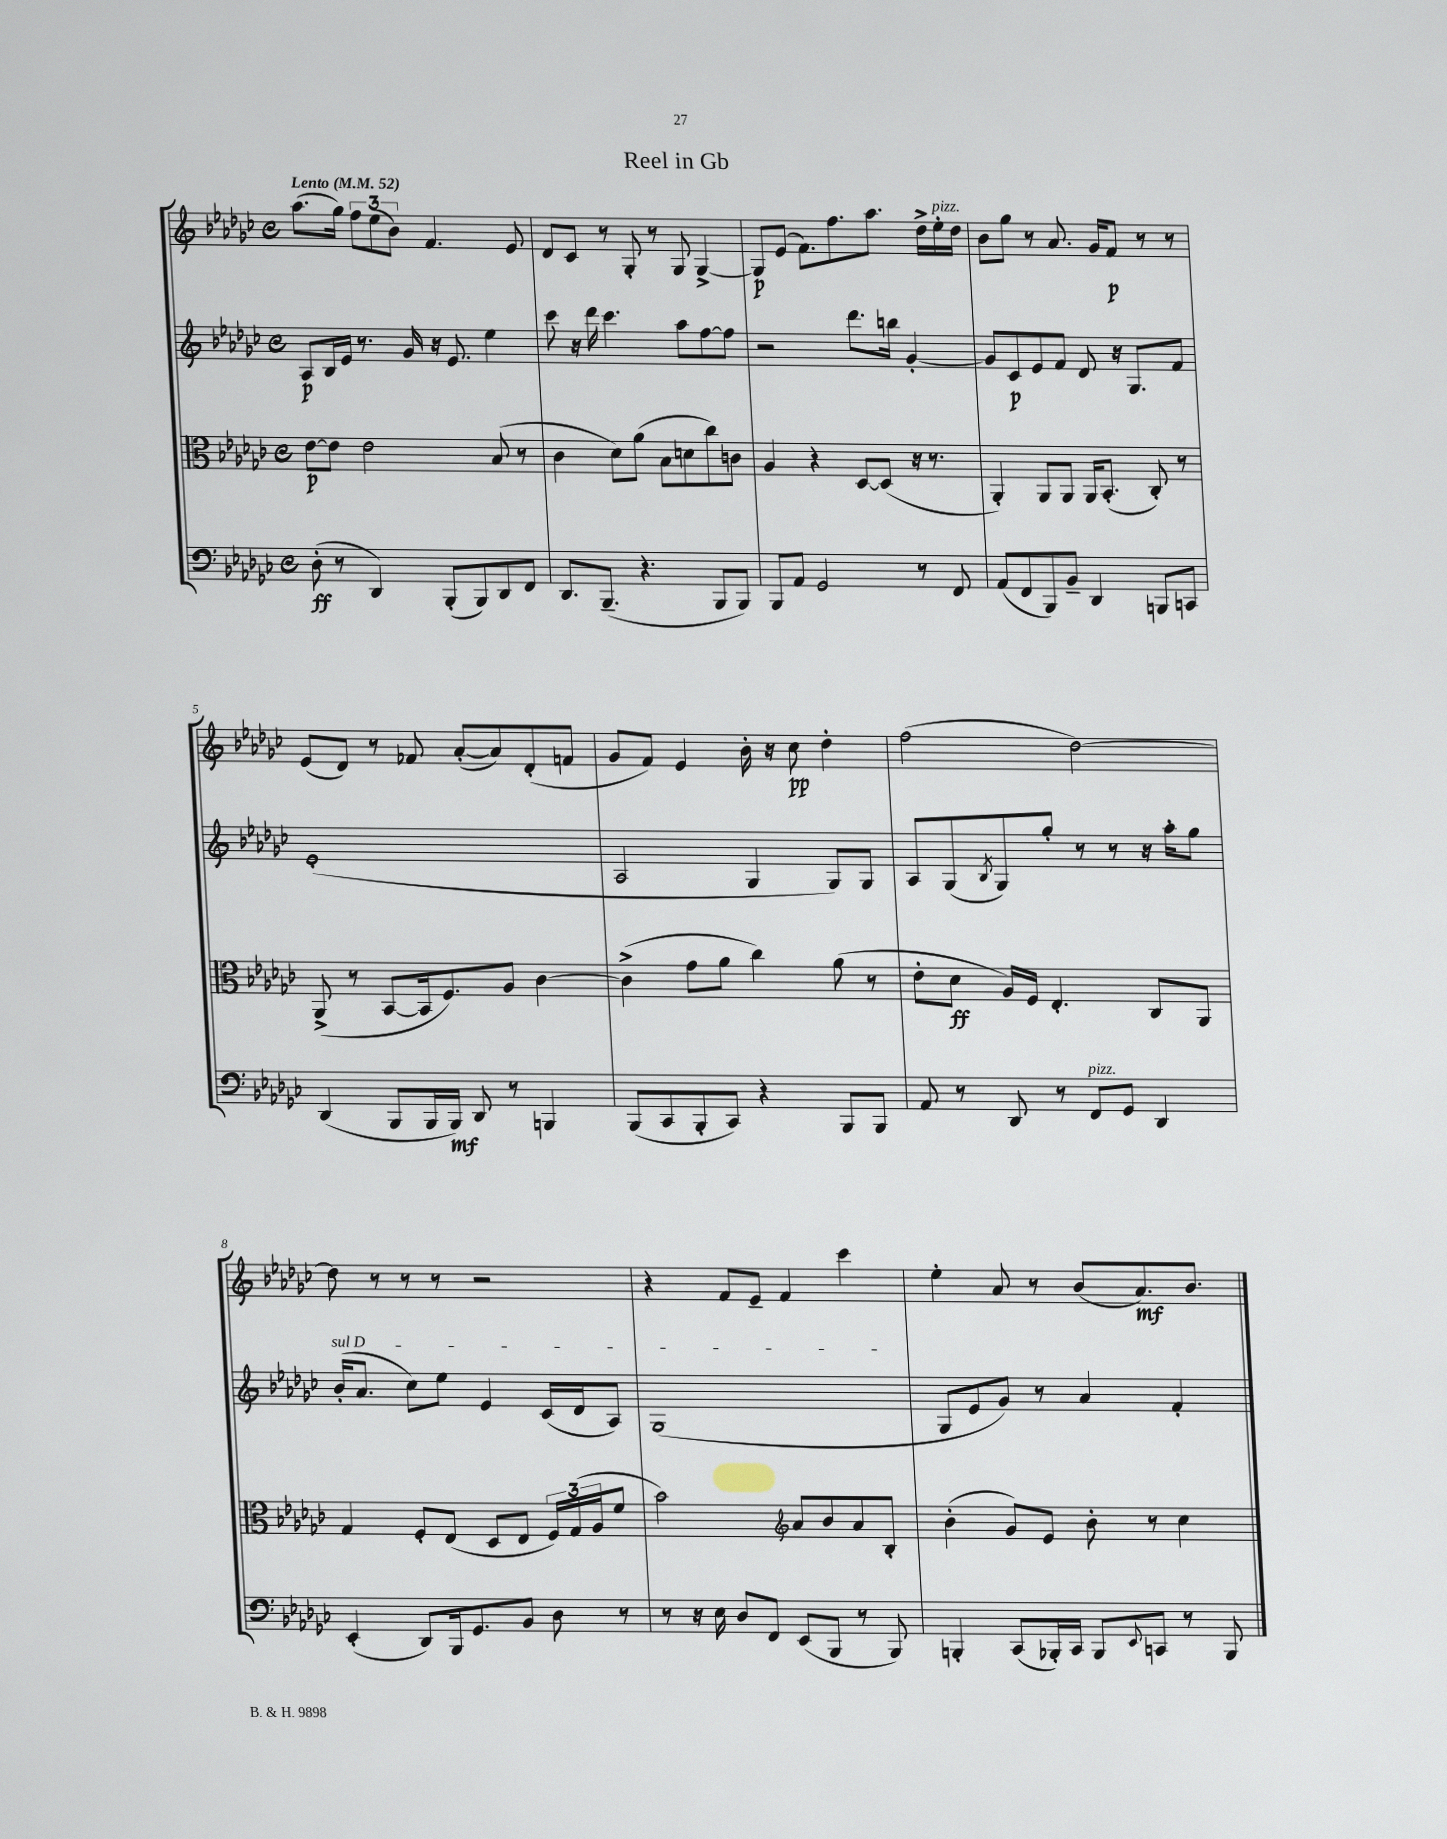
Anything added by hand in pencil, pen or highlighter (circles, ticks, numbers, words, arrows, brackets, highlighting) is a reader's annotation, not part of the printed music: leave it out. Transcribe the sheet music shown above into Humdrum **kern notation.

**kern	**kern	**kern	**kern
*staff4	*staff3	*staff2	*staff1
*clefF4	*clefC3	*clefG2	*clefG2
*k[b-e-a-d-g-c-]	*k[b-e-a-d-g-c-]	*k[b-e-a-d-g-c-]	*k[b-e-a-d-g-c-]
*M4/4	*M4/4	*M4/4	*M4/4
*met(c)	*met(c)	*met(c)	*met(c)
*MM52	*MM52	*MM52	*MM52
(8D-'	[8e-	8A-	(8.aa-
8r	8e-]	16B-	.
.	.	16e-	16gg-)
4DD-)	2e-	8.r	12ff
.	.	.	(12ee-
.	.	.	12b-)
.	.	16g-	.
(8BBB-'	.	16r	4.f
.	.	8.e-	.
8BBB-)	.	.	.
8DD-	(8B-	4ee-	.
8FF	8r	.	8e-
=	=	=	=
8.DD-	4c-	8ccc-	8d-
.	.	16r	8c-
(8.BBB-~	.	16ddd-	.
.	8d-)	4.ccc-	8r
4.r	(8a-	.	8G-'
.	8B-	.	8r
.	8d	8aa-	8G-
8BBB-	8cc-)	[8ff	[4G-^
8BBB-)	8c	8ff]	.
=	=	=	=
8BBB-	4A-	2r	8G-]
8AA-	.	.	(8e-
2GG-	4r	.	8.f)
.	.	.	8.ff
.	[8D-	8.ddd-	.
.	(8D-]	.	8.aa-
.	.	16bb	.
8r	16r	[4g-'	.
.	8.r	.	16dd-^
8FF	.	.	16ee-'
.	.	.	16dd-
=	=	=	=
(8AA-	4AA-')	8g-]	8b-
8FF	.	8c-	8gg-
8BBB-)	8AA-	8e-	8r
8BB-~	8AA-	8f	8.a-
4DD-	16AA-	8d-	.
.	(8.BB-'	.	16g-
.	.	16r	8f
.	.	8.G-	.
8BBB	8C-')	.	8r
8CC	8r	8f	8r
=	=	=	=
(4DD-	(8AA-^	(1e-'	(8e-
.	8r	.	8d-)
8BBB-	[8BB-	.	8r
16BBB-	16BB-]	.	8f-
16BBB-)	8.F)	.	.
8DD-	.	.	([8a-'
8r	8A-	.	8a-])
4BBB	[4c-	.	(8d-'
.	.	.	8f
=	=	=	=
(8BBB-	(4c-^]	2A-	8g-
8CC-	.	.	8f)
8BBB-'	8g-	.	4e-
8CC-)	8a-	.	.
4r	4cc-)	4G-	16b-'
.	.	.	16r
.	.	.	8cc-
8BBB-	(8a-	8G-)	4dd-'
8BBB-	8r	8G-	.
=	=	=	=
8AA-	8e-'	8A-	(2ff
8r	8d-	(8G-	.
.	.	8qB-	.
8DD-	16A-)	8G-)	.
.	16F	.	.
8r	4.E-'	8gg-'	.
8FF	.	8r	[2dd-)
8GG-	.	8r	.
4DD-	8C-	16r	.
.	.	16aa-'	.
.	8AA-	8gg-	.
=	=	=	=
(4EE-'	4G-	(16b-'	8dd-]
.	.	8.a-	.
.	.	.	8r
8DD-)	8F'	8cc-)	8r
16BBB-	(8E-	8ee-	8r
8.GG-	.	.	.
.	8D-	4e-	2r
8BB-	8E-	.	.
8D-	24F)	(16c-	.
.	(24G-	.	.
.	.	16d-	.
.	24A-	.	.
8r	8f	8A-)	.
=	=	=	=
8r	2b-)	(1G-	4r
16r	.	.	.
16E-	.	.	.
8D-	.	.	8f
8FF	.	.	8e-~
*	*clefG2	*	*
(8EE-	8a-	.	4f
8BBB-	8b-	.	.
8r	8a-	.	4ccc-
8BBB-)	8B-'	.	.
=	=	=	=
4BBB'	(4b-'	8G-	4ee-'
.	.	8e-	.
(8CC-	8g-)	8g-)	8a-
16BBB-')	8e-	8r	8r
16CC-	.	.	.
8BBB-	8b-'	4a-	(8b-
8qqEE-	.	.	.
8CC	8r	.	8.a-)
8r	4cc-	4f'	.
.	.	.	8.b-
8BBB-	.	.	.
==	==	==	==
*-	*-	*-	*-
